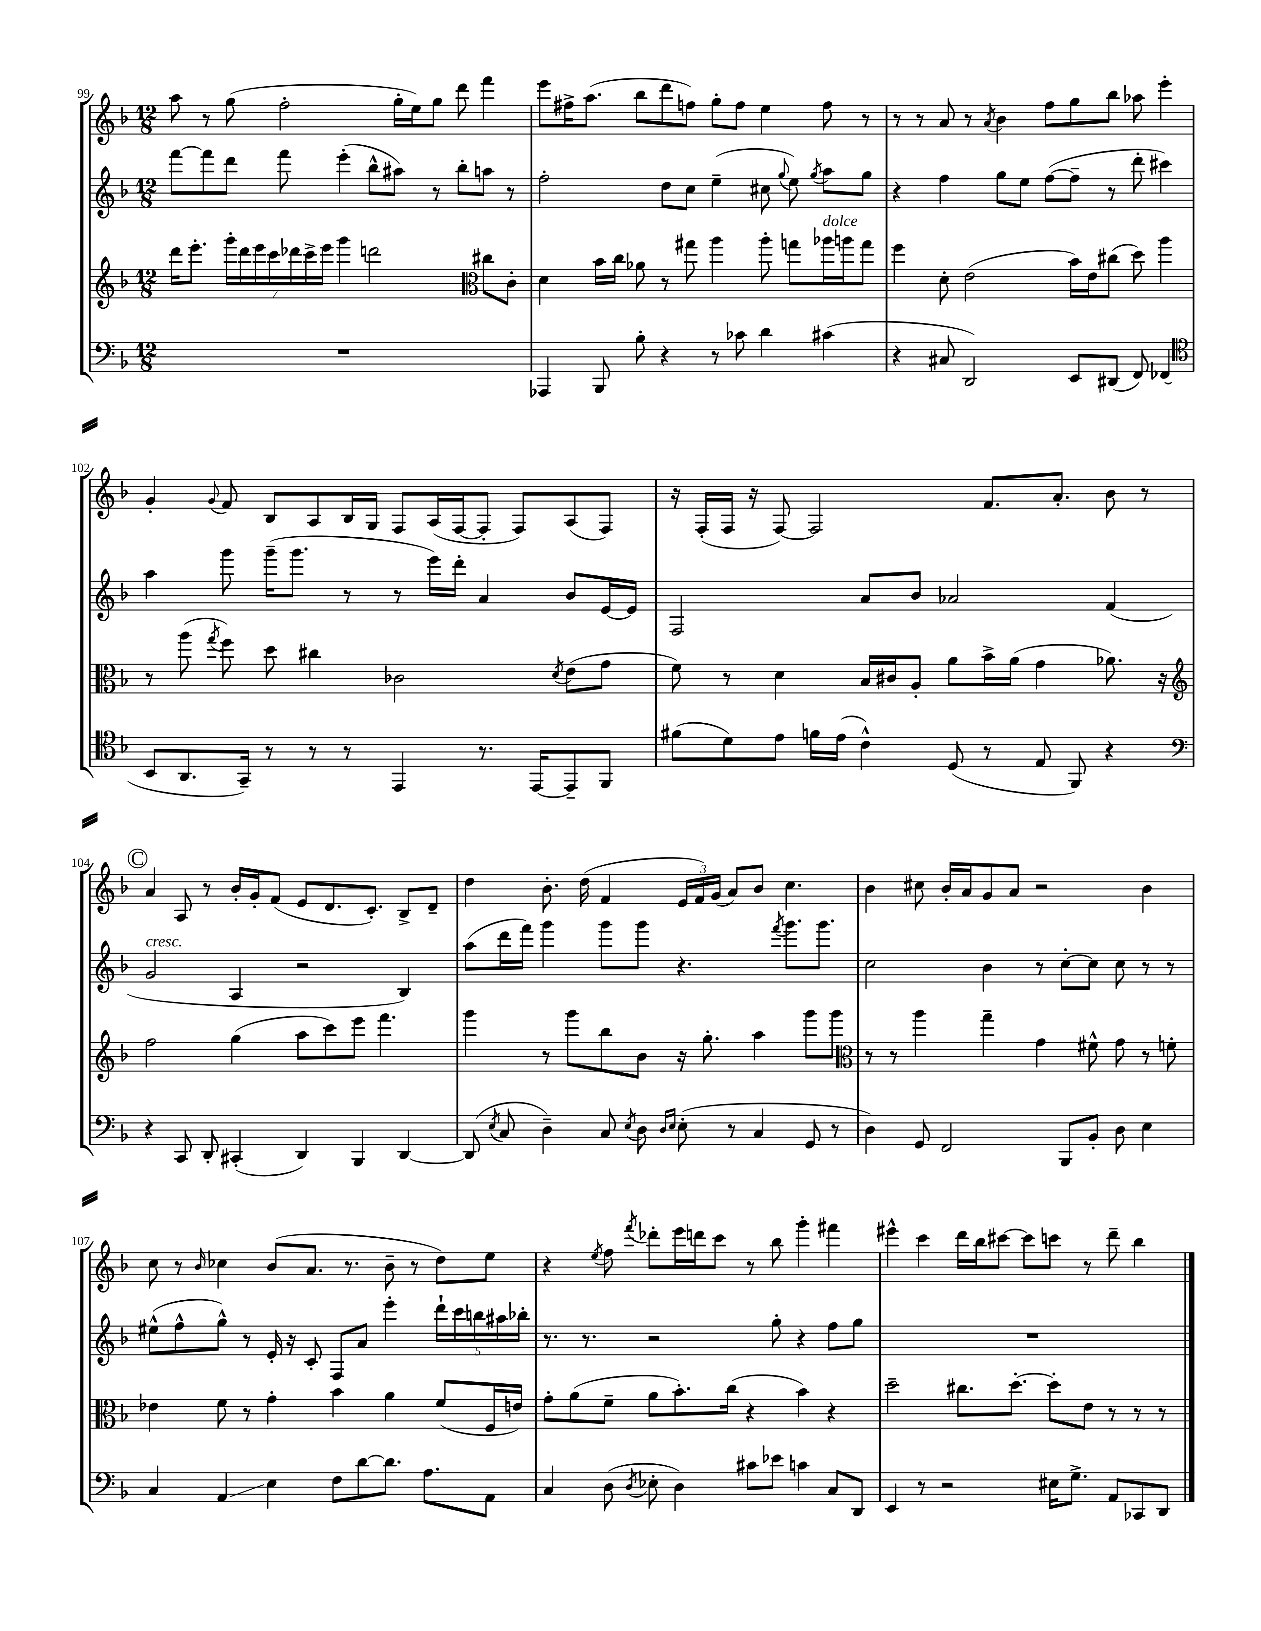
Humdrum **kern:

**kern	**kern	**kern	**kern
*staff4	*staff3	*staff2	*staff1
*clefF4	*clefG2	*clefG2	*clefG2
*k[b-]	*k[b-]	*k[b-]	*k[b-]
*M12/8	*M12/8	*M12/8	*M12/8
1.r	16ddd\LK	[8fff\L	8aa\
.	8.eee'\J	.	.
.	.	8fff\]	8r
.	28ggg'\LL	8ddd\J	(8gg\
.	28ddd\	.	.
.	28eee\	.	.
.	28ccc\	.	.
.	.	8fff\	2ff'\
.	28ddd-\	.	.
.	28ccc^\	.	.
.	28eee\JJ	.	.
.	4ggg\	(4eee'\	.
.	2ddd\	8bb-^^\L	.
.	.	8aa#\J)	16gg'\LL
.	.	.	16ee\J)
.	.	8r	8gg\J
.	.	8bb-'\L	8ddd\
*	*clefC3	*	*
.	8cc#\L	8aa\J	4fff\
.	8c'\J	8r	.
=	=	=	=
4AAA-/	4d\	2ff'\	8eee\L
.	.	.	16ff#^\K
.	.	.	(8.aa\J
8BBB-/	16b-\LL	.	.
.	16cc\JJ	.	.
8B-'\	8a-\	.	8bb-\L
4r	8r	8dd\L	8ddd\
.	8gg#\	8cc\J	8ff\J)
8r	4aa\	(4ee~\	8gg'\L
8c-\	.	.	8ff\J
4d\	8aa'\	8cc#\	4ee\
.	.	8qqgg/	.
.	8gg\L	8ee\)	.
.	.	8qgg/	.
(4c#\	16aa-\L	8aa\L	8ff\
.	16aa\J	.	.
.	8gg\J	8gg\J	8r
=	=	=	=
4r	4ff\	4r	8r
.	.	.	8r
8C#/	8d'\	4ff\	8a/
2DD/)	(2e\	.	8r
.	.	.	8qa/
.	.	8gg\L	4b-\
.	.	8ee\J	.
.	.	([8ff\L	8ff\L
8EE/L	16b-\LL)	8ff~\]J	8gg\
.	16e\J	.	.
(8DD#/J	(8cc#\J	8r	8bb-\J
8FF/)	8dd\)	8ddd'\	8aa-\
(4FF-/	4aa\	4ccc#\)	4eee'\
=	=	=	=
*clefC4	*	*	*
8BB-/L	8r	4aa\	4g'/
8.AA/	(8aa\	.	.
.	8qgg/	.	8qqg/
.	8ff\)	8ggg\	8f/
16GG~/Jk)	.	.	.
8r	8dd\	(16ggg~\LK	8B-/L
.	.	8.ggg\J	.
8r	4cc#\	.	8A/
8r	.	8r	16B-/L
.	.	.	16G/JJ
4EE/	2c-\	8r	8F/L
.	.	16eee\LL)	(16A/L
.	.	16ddd'\JJ	[16F/J
8.r	.	4a/	8F'/]J
.	.	.	8F/L)
[16EE/LK	.	.	.
.	8qd/	.	.
8EE~/]	(8e\L	8b-/L	(8A/
8FF/J	8g\J	[16e/L	8F/J)
.	.	16e/]JJ	.
=	=	=	=
(8f#\L	8f\)	2F/	16r
.	.	.	(16F'/LL
8d\)	8r	.	16F/JJ
.	.	.	16r
8e\J	4d\	.	[8F/)
16f\LL	.	.	2F/]
(16e\JJ	.	.	.
4c^^\)	16B-/LL	8a/L	.
.	16c#/J	.	.
.	8A'/J	8b-/J	.
(8D/	8a\L	2a-/	.
8r	16b-^\L	.	8.f/L
.	(16a\JJ	.	.
8E/	4g\	.	.
.	.	.	8.a'/J
8FF/)	.	.	.
4r	8.a-\)	(4f/	8b-\
.	.	.	8r
.	16r	.	.
=	=	=	=
*clefF4	*clefG2	*	*
4r	2ff\	2g/	4a/
8CC/	.	.	8A/
8DD'/	.	.	8r
(4CC#'/	(4gg\	4A/	16b-'/LL
.	.	.	16g'/J
.	.	.	(8f/J
4DD/)	8aa\L	2r	8e/L
.	8ccc\)	.	8.d/
4BBB-/	8eee\J	.	.
.	.	.	8.c'/J)
.	4.fff\	.	.
[4DD/	.	4B-/)	8B-^/L
.	.	.	8d~/J
=	=	=	=
(8DD/]	4ggg\	(8aa\L	4dd\
8qE/	.	.	.
8C/	.	16ddd\L	.
.	.	16fff\JJ)	.
4D~\)	8r	4ggg\	8.b-'\
.	8ggg\L	.	.
.	.	.	(16dd\
8C/	8bb-\	8ggg\L	4f/
8qE/	.	.	.
8D\	8b-\J	8ggg\J	.
16qqD/LL	.	.	.
16qqE/JJ	.	.	.
(8E'\	16r	4.r	24e/LL
.	.	.	24f/)
.	8.gg'\	.	.
.	.	.	(24g/JJ
8r	.	.	8a/L)
4C/	4aa\	.	8b-/J
.	.	8qfff/	.
.	.	8.ggg\L	4.cc\
8GG/	8ggg\L	.	.
.	.	8.ggg\J	.
8r	8ggg\J	.	.
=	=	=	=
*	*clefC3	*	*
4D\)	8r	2cc\	4b-\
.	8r	.	.
8GG/	4aa\	.	8cc#\
2FF/	.	.	16b-'/LL
.	.	.	16a/J
.	4gg~\	4b-\	8g/
.	.	.	8a/J
.	4g\	8r	2r
8BBB-/L	.	[8cc'\L	.
8BB-'/J	8f#^^\	8cc\]J	.
8D\	8g\	8cc\	.
4E\	8r	8r	4b-\
.	8f'\	8r	.
=	=	=	=
4C/	4e-\	(8ee#^^\L	8cc\
.	.	8ff^^\	8r
.	.	.	16qqb-/
4AA/	8f\	8gg^^\J)	4cc-\
.	8r	8r	.
4E\	4g'\	16e'/	(8b-/L
.	.	16r	.
.	.	8c'/	8.a/J
8F\L	4b-\	8F/L	.
.	.	.	8.r
[8d\	.	8a/J	.
8.d\]J	4a\	4eee'\	8b-~\
.	.	.	8r
8.A\L	.	.	.
.	(8f/L	20ddd`\LL	8dd\L)
.	.	20ccc\	.
.	.	20bb\	.
8AA\J	16F/L	.	8ee\J
.	.	20aa#\	.
.	16e/JJ)	.	.
.	.	20bb-'\JJ	.
=	=	=	=
4C/	8g'\L	8.r	4r
.	(8a\	.	.
.	.	8.r	.
.	.	.	8qee/
(8D\	8f~\J	.	8ff\
8qD/	.	.	8qfff/
8E-'\	8a\L	2r	8ddd-'\L
4D\)	8.b-'\)	.	16eee\L
.	.	.	16ddd\J
.	.	.	8ccc\J
.	(16cc\Jk	.	.
8c#\L	4r	.	8r
8e-\J	.	8gg'\	8bb-\
4c\	4b-\)	4r	4ggg'\
8C/L	4r	8ff\L	4fff#\
8DD/J	.	8gg\J	.
=	=	=	=
4EE/	2dd~\	1.r	4eee#^^\
8r	.	.	4ccc\
2r	.	.	.
.	8.cc#\L	.	16ddd\LL
.	.	.	16bb-\J
.	.	.	[8ccc#\J
.	[8.dd'\J	.	.
.	.	.	8ccc#\]L
16E#\LK	8dd'\]L	.	8ccc\J
8.G^\J	.	.	.
.	8e\J	.	8r
8AA/L	8r	.	8ddd~\
8CC-/	8r	.	4bb-\
8DD/J	8r	.	.
==	==	==	==
*-	*-	*-	*-
